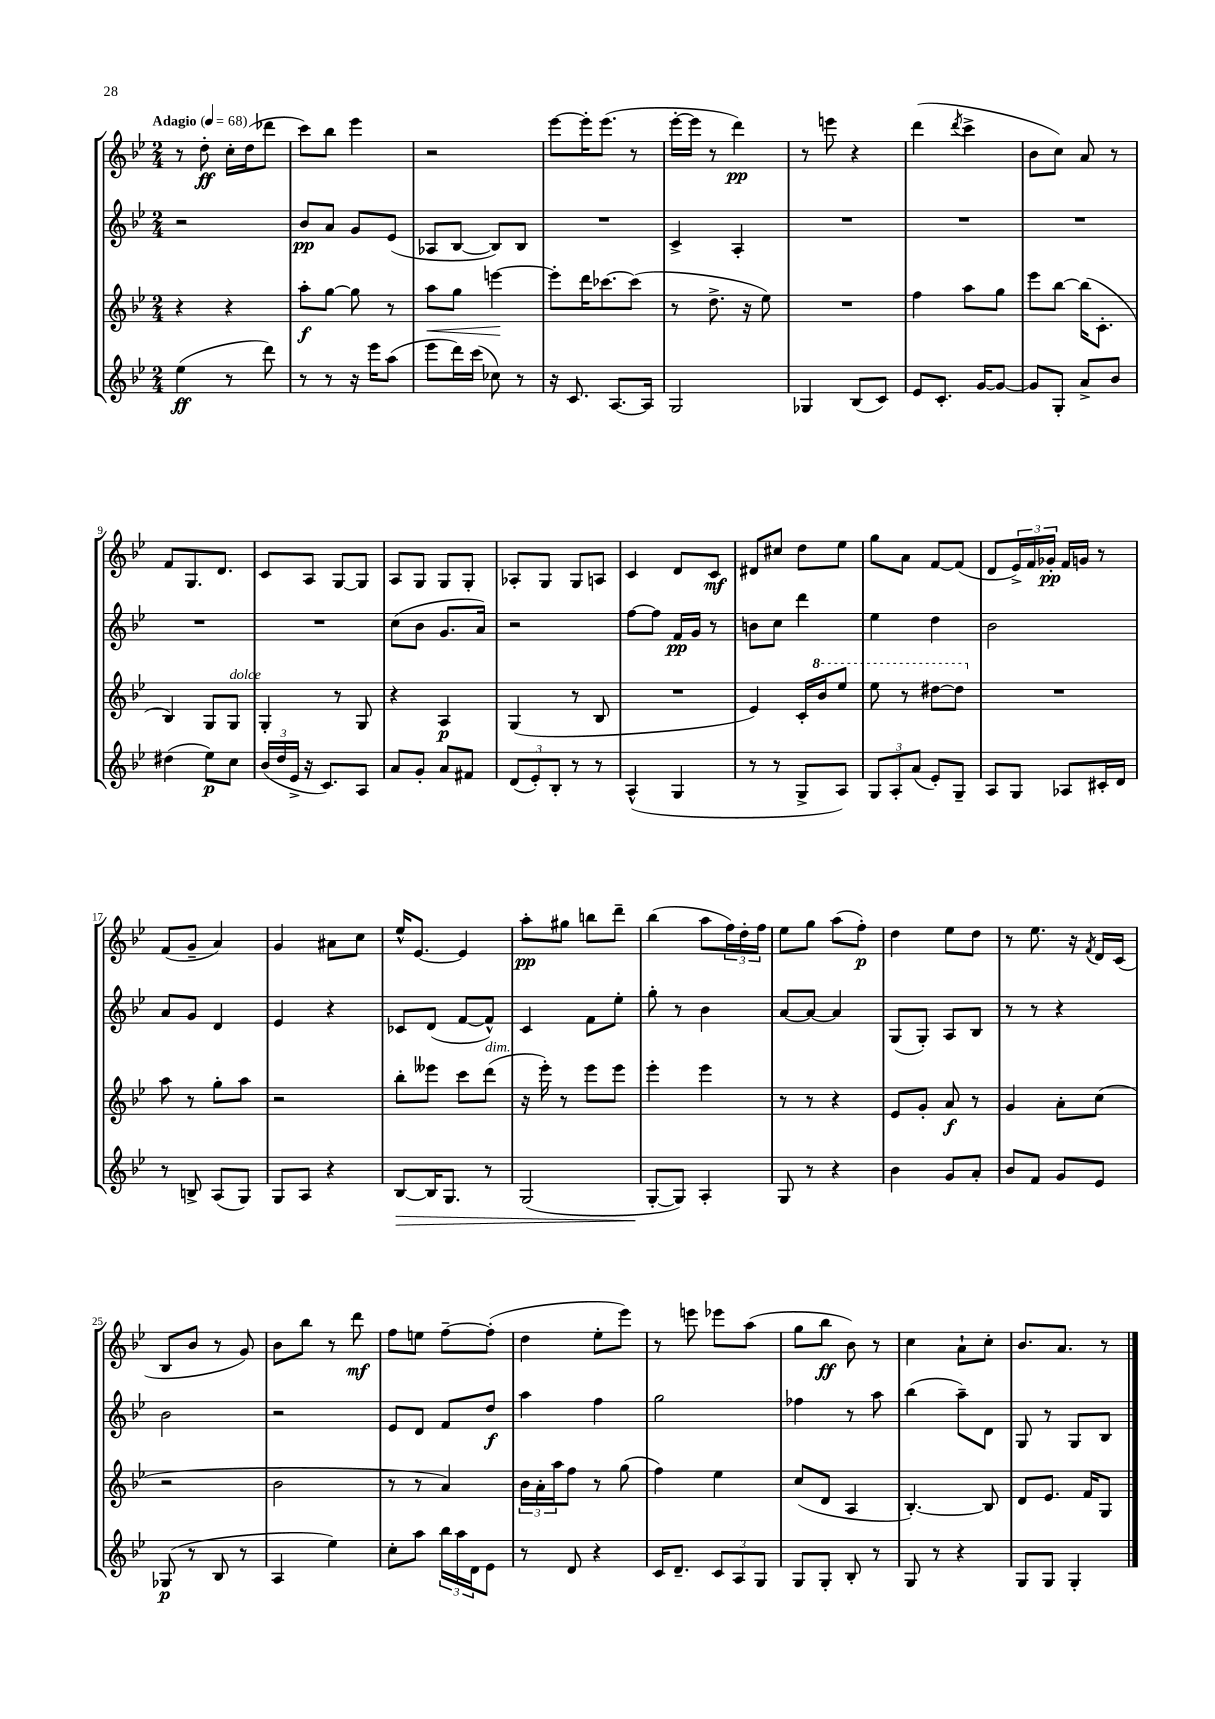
<<
\new StaffGroup <<
\new Staff = "s0" {
    \clef treble \key bes \major \numericTimeSignature \time 2/4 \tempo "Adagio" 4 = 68
    r8 d''8-.\ff c''16-. d''16( des'''8 |
    c'''8) bes''8 ees'''4 |
    r2 |
    ees'''8~ ees'''16-. ees'''8.( r8 |
    ees'''16~-. ees'''16 r8 d'''4\pp) |
    r8 e'''8 r4 |
    d'''4( \acciaccatura { d'''8 } c'''4-> |
    bes'8 c''8) a'8 r8 |
    f'8 g8. d'8. |
    c'8 a8 g8~ g8 |
    a8 g8 g8 g8-. |
    aes8-. g8 g8 a8 |
    c'4 d'8 c'8\mf |
    dis'8 cis''8 d''8 ees''8 |
    g''8 a'8 f'8~ f'8( |
    d'8 \tuplet 3/2 { ees'16->) f'16 ges'16-.\pp } f'16 g'16 r8 |
    f'8( g'8-- a'4) |
    g'4 ais'8 c''8 |
    ees''16-^ ees'8.~ ees'4 |
    a''8-.\pp gis''8 b''8 d'''8-- |
    bes''4( a''8 \tuplet 3/2 { f''16) d''16-. f''16 } |
    ees''8 g''8 a''8( f''8-.\p) |
    d''4 ees''8 d''8 |
    r8 ees''8. r16 \acciaccatura { f'8 } d'16 c'16( |
    bes8 bes'8 r8 g'8) |
    bes'8 bes''8 r8 d'''8\mf |
    f''8 e''8 f''8~-- f''8-.( |
    d''4 ees''8-. ees'''8) |
    r8 e'''8 ees'''8 a''8( |
    g''8 bes''8\ff bes'8) r8 |
    c''4 a'8-! c''8-. |
    bes'8. a'8. r8 \bar "|." |
}
\new Staff = "s1" {
    \clef treble \key bes \major \numericTimeSignature \time 2/4
    r2 |
    bes'8\pp a'8 g'8 ees'8( |
    aes8 bes8~ bes8) bes8 |
    R2 |
    c'4-> a4-. |
    R2 |
    R2 |
    R2 |
    R2 |
    R2 |
    c''8( bes'8 g'8. a'16) |
    r2 |
    f''8~ f''8 f'16\pp g'16 r8 |
    b'8 c''8 d'''4 |
    ees''4 d''4 |
    bes'2 |
    a'8 g'8 d'4 |
    ees'4 r4 |
    ces'8 d'8( f'8~ f'8-^) |
    c'4 f'8 ees''8-. |
    g''8-. r8 bes'4 |
    a'8~ a'8~ a'4 |
    g8( g8-.) a8 bes8 |
    r8 r8 r4 |
    bes'2 |
    r2 |
    ees'8 d'8 f'8 d''8\f |
    a''4 f''4 |
    g''2 |
    fes''4 r8 a''8 |
    bes''4( a''8--) d'8 |
    g8 r8 g8 bes8 \bar "|." |
}
\new Staff = "s2" {
    \clef treble \key bes \major \numericTimeSignature \time 2/4
    r4 r4 |
    a''8-.\f g''8~ g''8 r8 |
    a''8\< g''8 e'''4~\! |
    e'''8-. d'''16 ces'''8.~ ces'''8( |
    r8 d''8.-> r16 ees''8) |
    R2 |
    f''4 a''8 g''8 |
    ees'''8 bes''8~ bes''16( c'8.-. |
    bes4) g8 g8^\markup { \italic "dolce" } |
    g4-. r8 g8 |
    r4 a4\p |
    g4( r8 bes8 |
    R2 |
    ees'4) c'16-. \ottava #1 bes''16 ees'''8 |
    ees'''8 r8 dis'''8~ dis'''8 \ottava #0 |
    R2 |
    a''8 r8 g''8-. a''8 |
    r2 |
    bes''8-. eeses'''8 c'''8 d'''8^\markup { \italic "dim." }( |
    r16 ees'''16-.) r8 ees'''8 ees'''8 |
    ees'''4-. ees'''4 |
    r8 r8 r4 |
    ees'8 g'8-. a'8\f r8 |
    g'4 a'8-. c''8( |
    r2 |
    bes'2 |
    r8 r8 a'4) |
    \tuplet 3/2 { bes'16 a'16-. a''16 } f''8 r8 g''8( |
    f''4) ees''4 |
    c''8( d'8 a4 |
    bes4.~-.) bes8 |
    d'8 ees'8. f'16 g8 \bar "|." |
}
\new Staff = "s3" {
    \clef treble \key bes \major \numericTimeSignature \time 2/4
    ees''4\ff( r8 d'''8) |
    r8 r8 r16 ees'''16 a''8( |
    ees'''8 d'''16) c'''16( ces''8) r8 |
    r16 c'8. a8.~ a16 |
    g2 |
    ges4 bes8( c'8) |
    ees'8 c'8.-. g'16~ g'8~ |
    g'8 g8-. a'8-> bes'8 |
    dis''4( ees''8\p) c''8 |
    \tuplet 3/2 { bes'16( d''16 ees'16-> } r16 c'8.) a8 |
    a'8 g'8-. a'8 fis'8 |
    \tuplet 3/2 { d'8( ees'8-.) bes8-. } r8 r8 |
    a4-^( g4 |
    r8 r8 g8-> a8) |
    \tuplet 3/2 { g8 a8-. a'8( } ees'8-.) g8-- |
    a8 g8 aes8 cis'16-. d'16 |
    r8 b8-> a8( g8) |
    g8 a8 r4 |
    bes8~\> bes16 g8. r8 |
    g2( |
    g8~-.\! g8) a4-. |
    g8 r8 r4 |
    bes'4 g'8 a'8-. |
    bes'8 f'8 g'8 ees'8 |
    ges8\p( r8 bes8 r8 |
    a4 ees''4) |
    c''8-. a''8 \tuplet 3/2 { bes''16 a''16 d'16 } ees'8 |
    r8 d'8 r4 |
    c'16 d'8.-- \tuplet 3/2 { c'8 a8 g8 } |
    g8 g8-. bes8-. r8 |
    g8 r8 r4 |
    g8 g8 g4-. \bar "|." |
}
>>
>>
